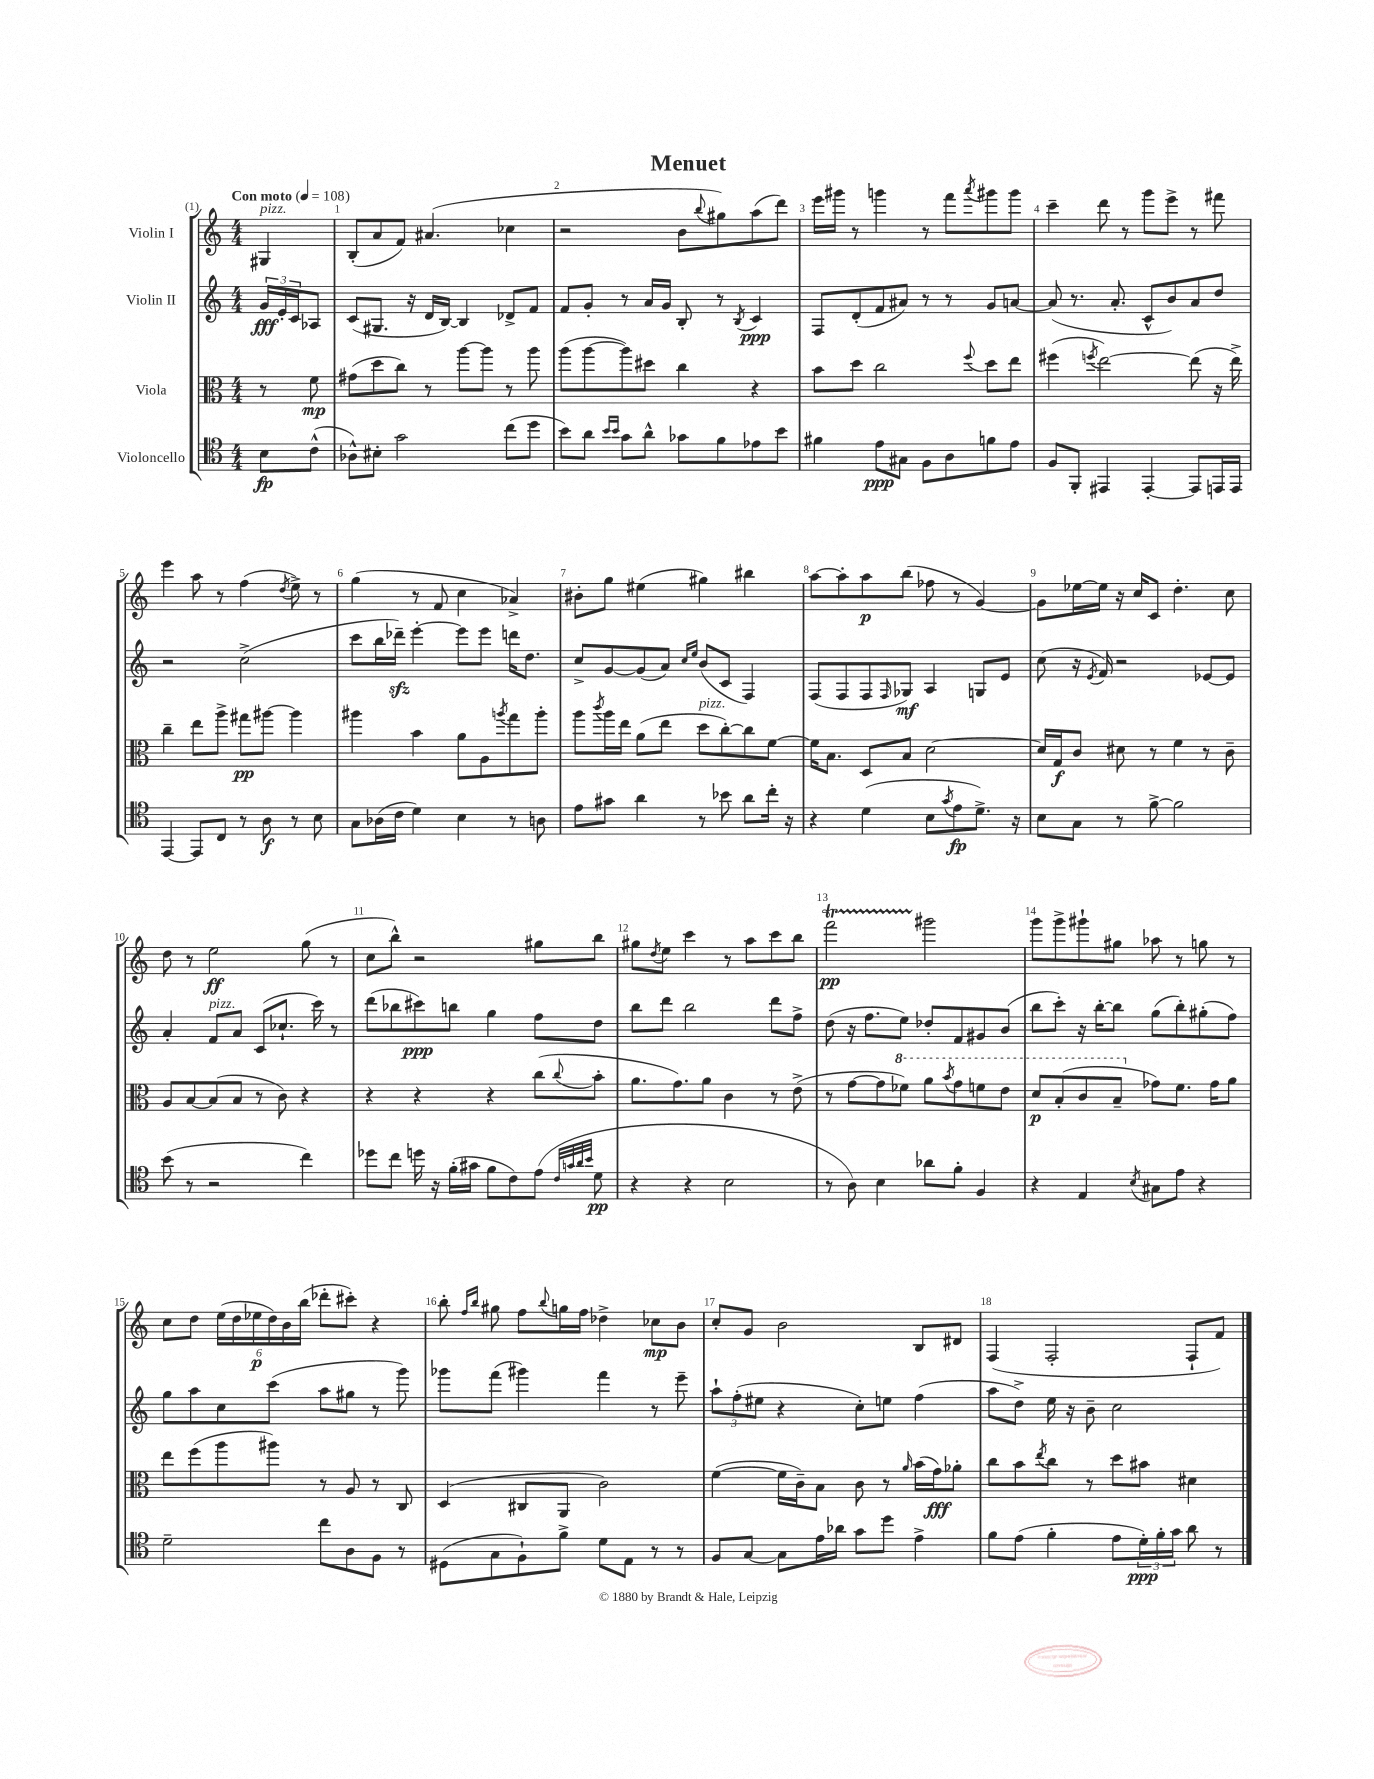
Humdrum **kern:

**kern	**dynam	**kern	**dynam	**kern	**dynam	**kern	**dynam
*part4	*part4	*part3	*part3	*part2	*part2	*part1	*part1
*staff4	*staff4	*staff3	*staff3	*staff2	*staff2	*staff1	*staff1
*I"Violoncello	*	*I"Viola	*	*I"Violin II	*	*I"Violin I	*
*clefC4	*	*clefC3	*	*clefG2	*	*clefG2	*
*k[]	*	*k[]	*	*k[]	*	*k[]	*
*M4/4	*	*M4/4	*	*M4/4	*	*M4/4	*
*MM108	*	*MM108	*	*MM108	*	*MM108	*
=	=	=	=	=	=	=	=
!	!	!	!	!	!	!LO:TX:a:B:t=Con moto	!
!	!	!	!	!	!	!LO:TX:a:i:t=pizz.	!
8B\L	fp	8r	.	24g/LL	fff	4G#X/	.
.	.	.	.	24e'/	.	.	.
.	.	.	.	24c/J	.	.	.
(8c^^\J	.	8f\	mp	8A-X/J	.	.	.
=1	=1	=1	=1	=1	=1	=1	=1
8A-X^^\L)	.	(8g#X\L	.	(8c/L	.	(8B'/L	.
8B#X'\J	.	8dd\	.	8.G#X/J	.	8a/	.
2g\	.	8cc\J)	.	.	.	8f/J)	.
.	.	.	.	16r	.	.	.
.	.	8r	.	16d/LL	.	(4.a#X/	.
.	.	.	.	[16B/JJ)	.	.	.
.	.	[8aa\L	.	4B/]	.	.	.
.	.	8aa\J]	.	.	.	.	.
(8cc\L	.	8r	.	8d-X^/L	.	4cc-X\	.
8dd\J	.	8aa\	.	8f/J	.	.	.
=2	=2	=2	=2	=2	=2	=2	=2
8b\L)	.	(8aa\L	.	8f/L	.	2r	.
8a\J	.	[8aa\	.	8g'/J	.	.	.
16qqb/LL	.	.	.	.	.	.	.
16qqb/JJ	.	.	.	.	.	.	.
8g\L	.	8aa\])	.	8r	.	.	.
8a^^\J	.	8dd#X\J	.	16a/LL	.	.	.
.	.	.	.	16g/JJ	.	.	.
8g-X\L	.	4cc\	.	8B'/	.	8b\L	.
.	.	.	.	.	.	8qqbb/	.
8f\	.	.	.	8r	.	8gg#X\)	.
.	.	.	.	8qB/	.	.	.
8e-X\	.	4r	.	4c/	ppp	(8aa\	.
8b\J	.	.	.	.	.	8ddd\J)	.
=3	=3	=3	=3	=3	=3	=3	=3
4f#X\	.	8b\L	.	8F/L	.	16eee\LL	.
.	.	.	.	.	.	16ggg#X\JJ	.
.	.	8dd\J	.	(8d'/	.	8r	.
8e\L	ppp	2cc\	.	8f/	.	4gggn\	.
8G#X\J	.	.	.	8a#X/J)	.	.	.
8F\L	.	.	.	8r	.	8r	.
8A\	.	.	.	8r	.	8fff\L	.
.	.	8qqff/	.	.	.	8qaaa/	.
8fn\	.	8dd\L	.	8g/L	.	8ggg#X\	.
8e\J	.	8ee\J	.	[8an/J	.	8ggg#\J	.
=4	=4	=4	=4	=4	=4	=4	=4
8F/L	.	(4ff#X\	.	(8a/]	.	4ccc~\	.
8FF'/J	.	.	.	8.r	.	.	.
.	.	8qffn/	.	.	.	.	.
4EE#X/	.	[2ee\)	.	.	.	8ddd\	.
.	.	.	.	8.a'/	.	.	.
.	.	.	.	.	.	8r	.
[4EE#'/	.	.	.	8c^^/L	.	8ggg\L	.
.	.	.	.	8b/)	.	8eee^\J	.
8EE#/L]	.	(8ee\]	.	8a/	.	8r	.
16EEn/L	.	16r	.	8dd/J	.	8fff#X\	.
16EE/JJ	.	16ee^\)	.	.	.	.	.
!!LO:LB:g=z
=5	=5	=5	=5	=5	=5	=5	=5
[4EE/	.	4cc~\	.	2r	.	4eee\	.
8EE/L]	.	8ee\L	.	.	.	8aa\	.
8C/J	.	8aa^\J	.	.	.	8r	.
8r	.	8gg#X\L	pp	(2cc^\	.	(4ff\	.
8A\	f	[8aa#X\J	.	.	.	.	.
.	.	.	.	.	.	8qdd/	.
8r	.	4aa#\]	.	.	.	8ee^\)	.
8B\	.	.	.	.	.	8r	.
=6	=6	=6	=6	=6	=6	=6	=6
8G\L	.	4aa#X\	.	8ccc\L	.	(4gg\	.
(16A-X\L	.	.	.	16bb\L	.	.	.
16c\JJ	.	.	.	16ddd-Xzz~\JJ)	.	.	.
4d\)	.	4b\	.	[4eee'\	.	8r	.
.	.	.	.	.	.	8f/	.
4B\	.	8a\L	.	8eee\L]	.	4cc\	.
.	.	8A\	.	8eee\J	.	.	.
.	.	8qaan/	.	.	.	.	.
8r	.	8gg\	.	16dddn\KL	.	4a-X^/)	.
.	.	.	.	8.dd\J	.	.	.
8An\	.	8aa'\J	.	.	.	.	.
=7	=7	=7	=7	=7	=7	=7	=7
8e\L	.	8aa\L	.	8cc^/L	.	8b#X'\L	.
.	.	8qccc/	.	.	.	.	.
8g#X\J	.	16aa\L	.	[8g/	.	8gg\J	.
.	.	16ee\JJ	.	.	.	.	.
4a\	.	(8a\L	.	(8g/]	.	(4ee#X\	.
.	.	8ee\J	.	8a/J)	.	.	.
.	.	.	.	16qqcc/LL	.	.	.
.	.	.	.	16qqee/JJ	.	.	.
!	!	!LO:TX:a:i:t=pizz.	!	!	!	!	!
8r	.	8dd\L	.	(8b/L	.	4gg#X\)	.
8b-X\	.	[8cc'\)	.	8c/J	.	.	.
8a\L	.	8cc\]	.	4F/)	.	4bb#X\	.
16cc'\Jk	.	[8f\J	.	.	.	.	.
16r	.	.	.	.	.	.	.
=8	=8	=8	=8	=8	=8	=8	=8
4r	.	16f\KL]	.	(8F/L	.	[8aa\L	.
.	.	8.B\J	.	.	.	.	.
.	.	.	.	8F/	.	8aa'\]	.
(4d\	.	8D/L	.	8F/	.	8aa\	p
.	.	.	.	16qqF/	.	.	.
.	.	8B/J	.	8G-X/J)	mf	(8bb\J	.
8B\L	.	[2d\	.	4A/	.	8ff-X\	.
8qg/	.	.	.	.	.	.	.
8e\	fp	.	.	.	.	8r	.
8.d^\J)	.	.	.	8Gn/L	.	[4g/)	.
.	.	.	.	8e/J	.	.	.
16r	.	.	.	.	.	.	.
=9	=9	=9	=9	=9	=9	=9	=9
8B\L	.	16d/LL]	.	(8cc\	.	8g\L]	.
.	.	16G/J	f	.	.	.	.
8G\J	.	8c/J	.	16r	.	[16ee-X\L	.
.	.	.	.	8qe/	.	.	.
.	.	.	.	16f/)	.	16ee-\JJ]	.
8r	.	8d#X\	.	2r	.	16r	.
.	.	.	.	.	.	16cc/KL	.
[8f^\	.	8r	.	.	.	8c/J	.
2f\]	.	4f\	.	.	.	4.dd'\	.
.	.	8r	.	[8e-X/L	.	.	.
.	.	8c~\	.	8e-/J]	.	8cc\	.
!!LO:LB:g=z
=10	=10	=10	=10	=10	=10	=10	=10
(8b\	.	8A/L	.	4a'/	.	8dd\	.
8r	.	[8B/	.	.	.	8r	.
!	!	!	!	!LO:TX:a:i:t=pizz.	!	!	!
2r	.	(8B/]	.	8f/L	.	2ee\	ff
.	.	8B/J	.	8a/J	.	.	.
.	.	8r	.	(8c/L	.	.	.
.	.	8c\)	.	8.cc-X`/J	.	.	.
4cc\)	.	4r	.	.	.	(8gg\	.
.	.	.	.	16ccc\)	.	.	.
.	.	.	.	8r	.	8r	.
=11	=11	=11	=11	=11	=11	=11	=11
8dd-X\L	.	4r	.	(8ddd\L	.	8cc\L	.
8cc\J	.	.	.	8bb-X\	.	8bb^^\J)	.
16ddn\	.	4r	.	8ccc#X\)	ppp	2r	.
16r	.	.	.	.	.	.	.
(16f'\LL	.	.	.	8bbn\J	.	.	.
16g#X\JJ	.	.	.	.	.	.	.
8f\L	.	4r	.	4gg\	.	.	.
8c\)	.	.	.	.	.	.	.
(8e\J	.	(8cc\L	.	8ff\L	.	8gg#X\L	.
32qqc/LLL	.	.	.	.	.	.	.
32qqgn/	.	.	.	.	.	.	.
32qqa/	.	.	.	.	.	.	.
32qqb/JJJ	.	8qqcc/	.	.	.	.	.
8d\	pp	8b'\J	.	8dd\J	.	8bb\J	.
=12	=12	=12	=12	=12	=12	=12	=12
4r	.	8.a\L	.	8bb\L	.	8gg#X\L	.
.	.	.	.	.	.	8qdd/	.
.	.	.	.	8ddd\J	.	8ee\J	.
.	.	8.g\)	.	.	.	.	.
4r	.	.	.	2bb\	.	4ccc\	.
.	.	8a\J	.	.	.	.	.
2B\	.	4c\	.	.	.	8r	.
.	.	.	.	.	.	8aa\L	.
.	.	8r	.	8ddd\L	.	8ccc\	.
.	.	(8e^\	.	8ff^\J	.	8bb\J	.
=13	=13	=13	=13	=13	=13	=13	=13
8r	.	8r	.	(8dd\	.	2fffT\	pp
8A\)	.	[8g\L	.	16r	.	.	.
.	.	.	.	8.ff\L	.	.	.
4B\	.	8g\]	.	.	.	.	.
*	*	*8va	*	*	*	*	*
.	.	8ff-X\J)	.	8ee\J)	.	.	.
8a-X\L	.	8aa\L	.	8dd-X'/L	.	2ggg#X\	.
.	.	8qbb/	.	.	.	.	.
8f'\J	.	8gg\	.	8f/	.	.	.
4F/	.	8ffn\	.	8g#X/	.	.	.
.	.	8ee\J	.	(8b/J	.	.	.
=14	=14	=14	=14	=14	=14	=14	=14
4r	.	8dd/L	p	8bb\L	.	8ggg\L	.
.	.	(8b'/	.	8ccc'\J)	.	8ggg^\	.
4E/	.	8cc/	.	16r	.	8ggg#X`\	.
.	.	.	.	[16bb'\KL	.	.	.
.	.	8b~/J	.	8bb\J]	.	8gg#X\J	.
8qB/	.	.	.	.	.	.	.
*	*	*X8va	*	*	*	*	*
8G#X\L	.	8g-X\L)	.	(8gg\L	.	8aa-X\	.
8e\J	.	8.f\J	.	8bb'\)	.	8r	.
4r	.	.	.	(8gg#X'\	.	8ggn\	.
.	.	16g-\KL	.	.	.	.	.
.	.	8a\J	.	8ff\J)	.	8r	.
!!LO:LB:g=z
=15	=15	=15	=15	=15	=15	=15	=15
2d~\	.	8ee\L	.	8gg\L	.	8cc\L	.
.	.	(8ff\	.	8aa\	.	8dd\J	.
.	.	8aa\	.	8cc\	.	(24ee\LL	.
.	.	.	.	.	.	24dd\	.
.	.	.	.	.	.	24ee-X\	p
.	.	8aa#X\J)	.	(8ccc\J	.	24dd\)	.
.	.	.	.	.	.	24b\	.
.	.	.	.	.	.	(24bb\JJ	.
8cc\L	.	8r	.	8aa\L	.	8ddd-X'\L	.
8A\	.	8A/	.	8gg#X\J	.	8ccc#X'\J)	.
8F\J	.	8r	.	8r	.	4r	.
8r	.	8C/	.	8ggg\)	.	.	.
=16	=16	=16	=16	=16	=16	=16	=16
(8D#X\L	.	(4D/	.	8ggg-X\L	.	8bb'\	.
.	.	.	.	.	.	16qqff/LL	.
.	.	.	.	.	.	16qqbb/JJ	.
8G\	.	.	.	(8fff\J	.	8gg#X\	.
8F`\)	.	8C#X/L	.	4ggg#X\)	.	8ff\L	.
.	.	.	.	.	.	8qqbb/	.
8f^\J	.	8AA/J	.	.	.	16ggn\L	.
.	.	.	.	.	.	16ff\JJ	.
8d\L	.	2c\)	.	4fff\	.	4dd-X^\	.
8E\J	.	.	.	.	.	.	.
8r	.	.	.	8r	.	8cc-X\L	mp
8r	.	.	.	8eee~\	.	8b\J	.
=17	=17	=17	=17	=17	=17	=17	=17
8F/L	.	([4f\	.	12aa`\L	.	8cc'/L	.
.	.	.	.	(12ff'\	.	.	.
[8G/J	.	.	.	.	.	8g/J	.
.	.	.	.	12ee#X\J	.	.	.
8G\L]	.	16f\LL]	.	4r	.	2b\	.
.	.	16c~\J)	.	.	.	.	.
16e\L	.	8B\J	.	.	.	.	.
16a-X\JJ	.	.	.	.	.	.	.
8g\L	.	8c\	.	8cc'\L)	.	.	.
8dd\J	.	8r	.	8een\J	.	.	.
.	.	16qqa/	.	.	.	.	.
4e^\	.	(16b\LL	.	(4ff\	.	8B/L	.
.	.	16g\J)	fff	.	.	.	.
.	.	8a-X'\J	.	.	.	8d#X/J	.
=18	=18	=18	=18	=18	=18	=18	=18
8f\L	.	8cc\L	.	8aa\L	.	(4F/	.
(8e\J	.	8b\	.	8dd^\J)	.	.	.
.	.	8qee/	.	.	.	.	.
4f'\	.	8cc\J	.	16ee\	.	2F'/	.
.	.	.	.	16r	.	.	.
.	.	8r	.	8b~\	.	.	.
8e\L	.	8dd\L	.	2cc\	.	.	.
24d'\L)	ppp	8b#X\J	.	.	.	.	.
24f'\	.	.	.	.	.	.	.
24g\JJ	.	.	.	.	.	.	.
8a\	.	4d#X\	.	.	.	8F`/L	.
8r	.	.	.	.	.	8f/J)	.
==	==	==	==	==	==	==	==
*-	*-	*-	*-	*-	*-	*-	*-
